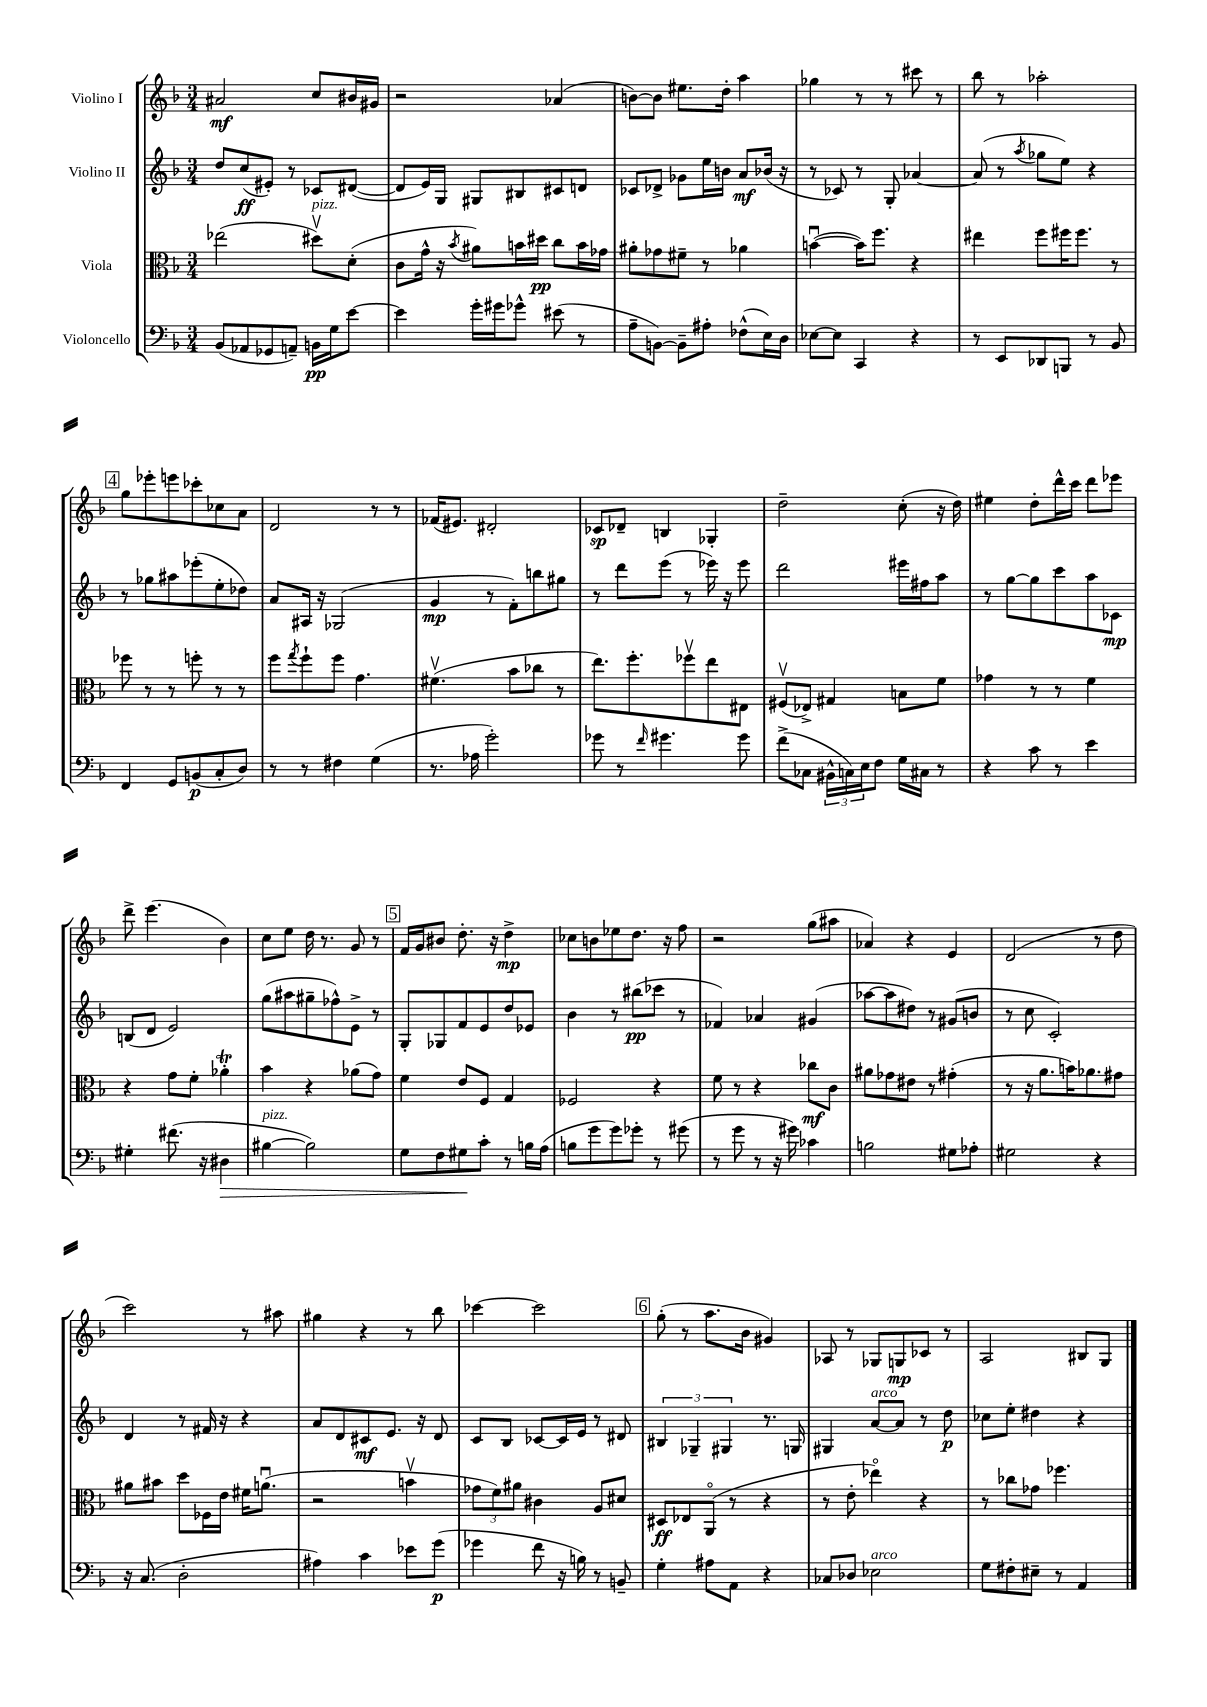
<<
\new StaffGroup <<
\new Staff = "s0" \with { instrumentName = "Violino I" } {
    \clef treble \key f \major \numericTimeSignature \time 3/4
    ais'2\mf c''8 bis'16 gis'16 |
    r2 aes'4( |
    b'8~) b'8 eis''8. d''16-. a''4 |
    ges''4 r8 r8 cis'''8 r8 |
    bes''8 r8 aes''2-. |
    \mark \markup { \box "4" } g''8 ees'''8-. e'''8 ces'''8-. ces''8 a'8 |
    d'2 r8 r8 |
    fes'16( eis'8.) dis'2-. |
    ces'8\sp des'8-- b4 ges4-. |
    d''2-- c''8-.( r16 d''16) |
    eis''4 d''8-. d'''16-^ c'''16 d'''8 ees'''8 |
    d'''8-> e'''4.( bes'4) |
    c''8 e''8 d''16 r8. g'8 r8 |
    \mark \markup { \box "5" } f'16 g'16 bis'8 d''8.-. r16 d''4->\mp |
    ces''8 b'8 ees''8 d''8. r16 f''8 |
    r2 g''8( ais''8 |
    aes'4) r4 e'4 |
    d'2( r8 d''8 |
    c'''2) r8 ais''8 |
    gis''4 r4 r8 bes''8 |
    ces'''4~ ces'''2 |
    \mark \markup { \box "6" } g''8-.( r8 a''8. bes'16 gis'4) |
    aes8 r8 ges8 g8\mp ces'8 r8 |
    a2 bis8 g8 \bar "|." |
}
\new Staff = "s1" \with { instrumentName = "Violino II" } {
    \clef treble \key f \major \numericTimeSignature \time 3/4
    d''8 c''8\ff( eis'8-.) r8 ces'8 dis'8~( |
    dis'8 e'16) g16 gis8 bis8 cis'8 d'8 |
    ces'8 des'8-> ges'8 e''16 b'16 a'8\mf bes'16( r16 |
    r8 ces'8) r8 g8-. aes'4~ |
    aes'8( r8 \acciaccatura { a''8 } ges''8 e''8) r4 |
    \mark \markup { \box "4" } r8 ges''8 ais''8 ees'''8-.( e''8-. des''8) |
    a'8 ais16 r16 ges2( |
    g'4\mp r8 f'8-.) b''8 gis''8 |
    r8 d'''8 e'''8( r8 ees'''16) r16 ees'''8 |
    d'''2 eis'''16 fis''16 a''8 |
    r8 g''8~ g''8 c'''8 a''8 ces'8\mp |
    b8( d'8 e'2) |
    g''8( ais''8 gis''8-- fes''8-^) e'8-> r8 |
    \mark \markup { \box "5" } g8-. ges8 f'8 e'8 d''8 ees'8 |
    bes'4 r8 bis''8\pp( ces'''8 r8 |
    fes'4) aes'4 gis'4( |
    aes''8~ aes''8 dis''8) r8 gis'8( b'8 |
    r8 c''8 c'2-.) |
    d'4 r8 fis'16 r16 r4 |
    a'8 d'8 cis'8\mf e'8. r16 d'8 |
    c'8 bes8 ces'8~ ces'16 e'16 r8 dis'8 |
    \mark \markup { \box "6" } \tuplet 3/2 { bis4 ges4-- gis4 } r8. g16 |
    gis4 a'8~^\markup { \italic "arco" } a'8 r8 d''8\p |
    ces''8 e''8-. dis''4 r4 \bar "|." |
}
\new Staff = "s2" \with { instrumentName = "Viola" } {
    \clef alto \key f \major \numericTimeSignature \time 3/4
    ees''2( dis''8\upbow^\markup { \italic "pizz." }) d'8-.( |
    c'8 g'16-^ r16 \acciaccatura { bes'8 } ais'8) b'16 dis''16\pp c''8 b'16 ges'16 |
    ais'8-. ges'8 fis'8-- r8 aes'4 |
    b'4~\downbow( b'16) f''8. r4 |
    eis''4 f''8 fis''16 fis''8. r8 |
    \mark \markup { \box "4" } fes''8 r8 r8 f''8-. r8 r8 |
    f''8 \acciaccatura { g''8 } f''8-! f''8 g'4. |
    fis'4.\upbow( bes'8 ces''8 r8 |
    e''8.) f''8.-. fes''8\upbow e''8 eis8 |
    fis8\upbow( ees8->) gis4 b8 f'8 |
    ges'4 r8 r8 f'4 |
    r4 g'8 f'8-. aes'4-.\trill |
    bes'4 r4 aes'8( g'8) |
    \mark \markup { \box "5" } f'4 e'8 f8 g4 |
    fes2 r4 |
    f'8 r8 r4 ces''8\mf c'8 |
    ais'8 ges'8 eis'8 r8 gis'4-.( |
    r8 r16 a'8. b'16) aes'8. gis'8 |
    ais'8 bis'8 d''8 fes16 e'16 fis'16 a'8.\downbow( |
    r2 b'4\upbow |
    \tuplet 3/2 { ges'8 f'8) ais'8 } cis'4 a8 dis'8 |
    \mark \markup { \box "6" } dis8\ff ees8 a,8\flageolet( r8 r4 |
    r8 e'8-. ees''4\flageolet) r4 |
    r8 ces''8 ges'8 fes''4. \bar "|." |
}
\new Staff = "s3" \with { instrumentName = "Violoncello" } {
    \clef bass \key f \major \numericTimeSignature \time 3/4
    bes,8( aes,8 ges,8 a,8--) b,16\pp g16 e'8~ |
    e'4 g'16-. gis'16 ges'8-^ eis'8( r8 |
    a8-- b,8~) b,8-- ais8-. fes8-^( e16) d16 |
    ees8~ ees8 c,4 r4 |
    r8 e,8 des,8 b,,8 r8 bes,8 |
    \mark \markup { \box "4" } f,4 g,8 b,8\p( c8-. d8) |
    r8 r8 fis4 g4( |
    r8. aes16 g'2-.) |
    ges'8 r8 \grace { f'16 } gis'4. gis'8 |
    f'8->( ces8 \tuplet 3/2 { bis,16-^ c16) e16 } f8 g16 cis16 r8 |
    r4 c'8 r8 e'4 |
    gis4-. fis'8.( r16 dis4\> |
    bis4~^\markup { \italic "pizz." } bis2) |
    \mark \markup { \box "5" } g8 f8 gis8\! c'8-. r8 b16 a16( |
    b8 g'8 g'8) ges'8-. r8 gis'8( |
    r8 g'8 r8 r16 gis'16) ces'4 |
    b2 gis8 aes8-. |
    gis2 r4 |
    r16 c8.( d2-. |
    ais4) c'4 ees'8 g'8\p( |
    ges'4 f'8 r16 b16) r8 b,8-- |
    \mark \markup { \box "6" } g4-. ais8 a,8 r4 |
    ces8 des8 ees2^\markup { \italic "arco" } |
    g8 fis8-. eis8-- r8 a,4 \bar "|." |
}
>>
>>
\layout { \context { \Score \remove "Bar_number_engraver" } }
